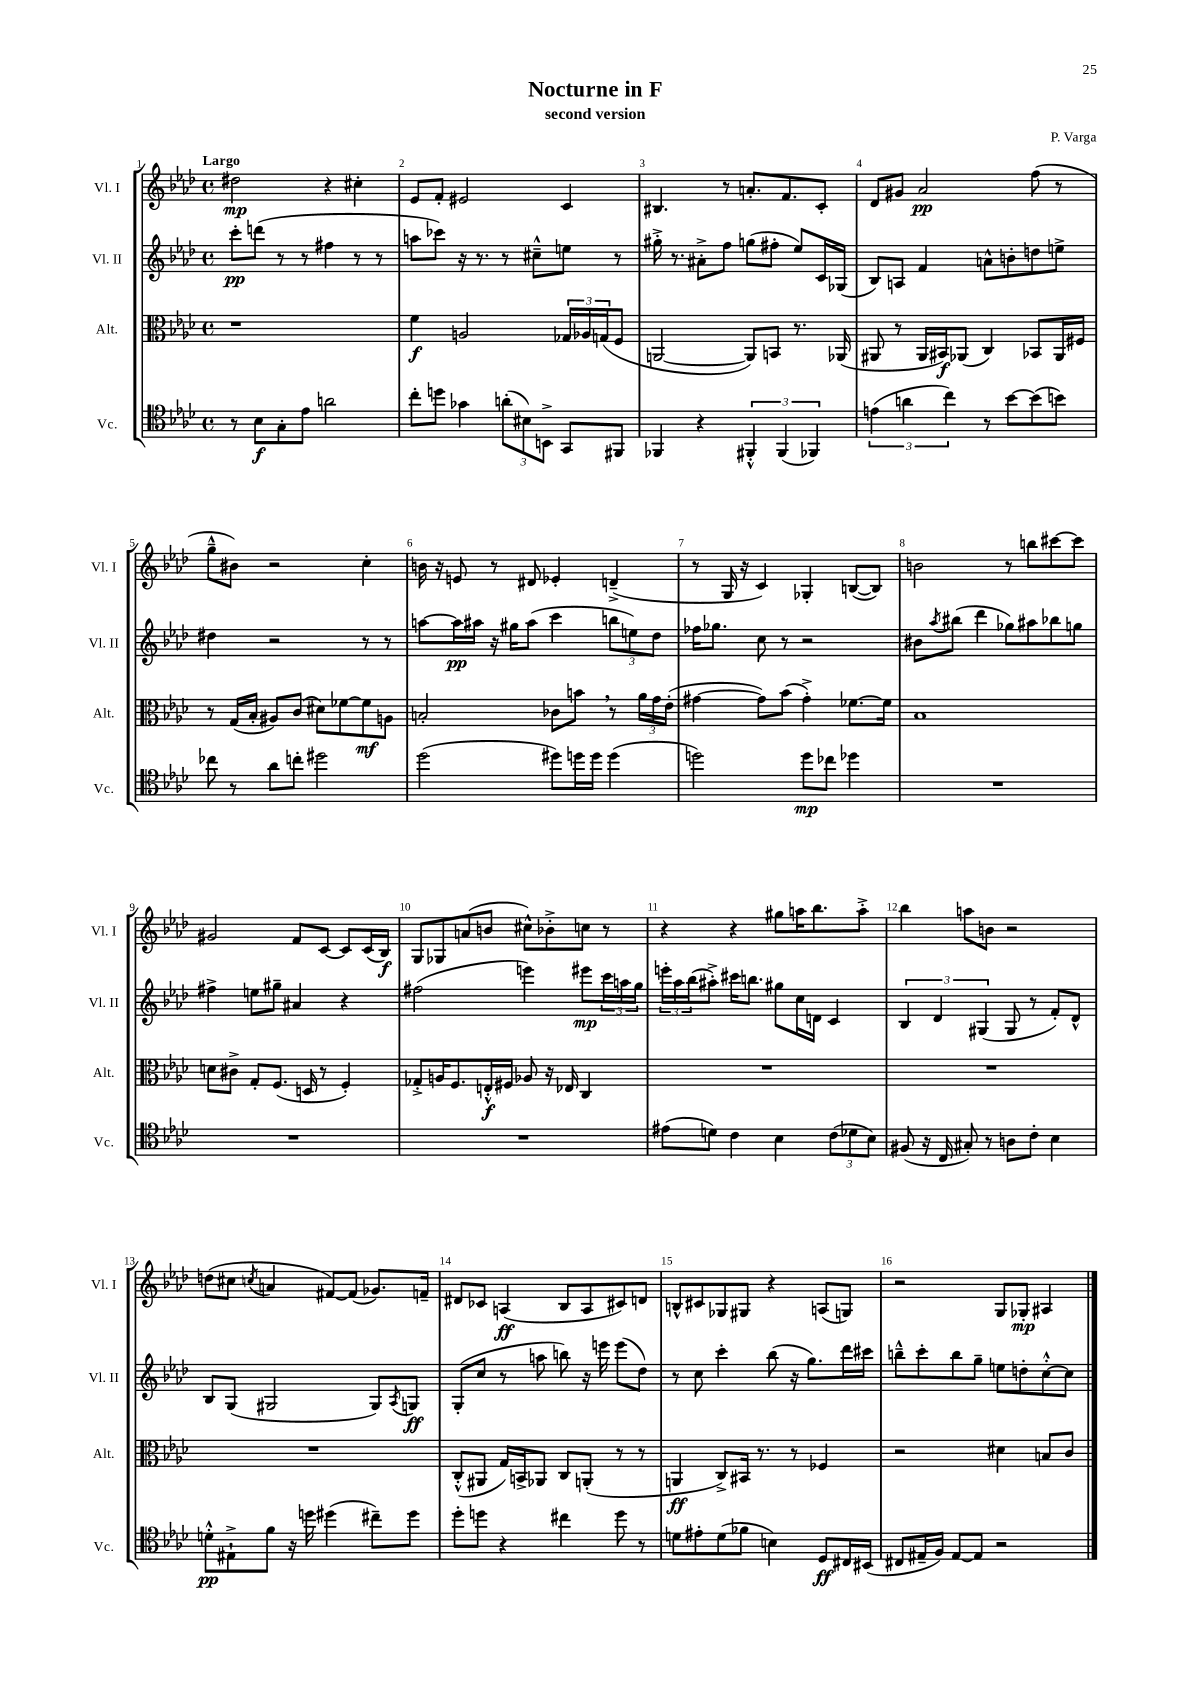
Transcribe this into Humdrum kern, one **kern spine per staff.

**kern	**kern	**kern	**kern
*staff4	*staff3	*staff2	*staff1
*clefC4	*clefC3	*clefG2	*clefG2
*k[b-e-a-d-]	*k[b-e-a-d-]	*k[b-e-a-d-]	*k[b-e-a-d-]
*M4/4	*M4/4	*M4/4	*M4/4
*met(c)	*met(c)	*met(c)	*met(c)
8r	1r	8ccc'	2dd#
8B-	.	(8ddd	.
8G'	.	8r	.
8e-	.	8r	.
2a	.	4ff#	4r
.	.	8r	4cc#'
.	.	8r	.
=	=	=	=
8cc'	4f	8aa	8e-
8dd	.	8ccc-)	8f'
4g-	2A	16r	2e#
.	.	8.r	.
(12a'	.	8r	.
12B#)	.	.	.
.	.	8cc#~^^	.
12BB^	.	.	.
8GG	24G-	8ee	4c
.	24A-	.	.
.	(24G	.	.
8FF#	8F	8r	.
=	=	=	=
4FF-	[2AA	16gg#'^	4.B#
.	.	8.r	.
4r	.	8a#'^	.
.	.	8ff	8r
6FF#'^^	8AA])	(8gg	8.a'
.	8BB	8ff#'	.
(6FF#	.	.	.
.	.	.	8.f
.	8.r	8ee-)	.
6FF-)	.	.	.
.	.	16c	8c'
.	(16AA-	(16G-	.
=	=	=	=
(6e	8AA#	8B-)	8d-
.	8r	8A	8g#
6a	.	.	.
.	16AA#	4f	2a-
.	16BB#)	.	.
6cc)	.	.	.
.	(8AA-	.	.
8r	4C)	8a^^	.
[8b-	.	8b'	.
(8b-]	8BB-	8dd	(8ff
8b)	16AA-	8ee^	8r
.	16F#	.	.
=	=	=	=
8cc-	8r	4dd#	8gg~^^
8r	(16G	.	8b#)
.	16B-'	.	.
8a-	8A#)	2r	2r
8cc'	(8c	.	.
2dd#	8d#)	.	.
.	[8f-	.	.
.	8f-]	8r	4cc'
.	8A	8r	.
=	=	=	=
(2dd-	2B'	[8aa	16b
.	.	.	16r
.	.	16aa]	8e
.	.	16aa#	.
.	.	16r	8r
.	.	16gg#	.
.	.	(8aa#	8d#
8dd#)	8c-	4ccc	4e-'
16dd	8b	.	.
16dd	.	.	.
(4dd	8r	12bb	(4d~^
.	.	12ee)	.
.	24a-	.	.
.	24g	12dd-	.
.	(24e-'	.	.
=	=	=	=
2dd)	[4g#	16ff-	8r
.	.	8.gg-	.
.	.	.	16G
.	.	.	16r
.	8g#])	8cc	4c)
.	(8b-	8r	.
8dd	4g#'^)	2r	4G-'
8cc-	.	.	.
4dd-	[8.f-	.	([8B
.	.	.	8B])
.	16f-]	.	.
=	=	=	=
1r	1B-	8b#	2b
.	.	8qaa-	.
.	.	(8bb#	.
.	.	4ddd-	.
.	.	8gg-)	8r
.	.	8aa#	8bb
.	.	8bb-	[8ccc#
.	.	8gg	8ccc#]
=	=	=	=
1r	8d	4ff#^	2g#
.	8c#^	.	.
.	8G'	8ee	.
.	(8.F	8gg#~	.
.	.	4a#	8f
.	16D	.	.
.	8r	.	[8c
.	4F')	4r	8c]
.	.	.	(16c
.	.	.	16B-)
=	=	=	=
1r	8G-'^	(2ff#	8G
.	16A	.	8G-
.	8.F	.	.
.	.	.	(8a
.	16E'^^	.	8b
.	16F#	.	.
.	8A-	4eee)	8cc#^^)
.	16r	.	8b-'^
.	16E-	.	.
.	4C	8eee#	8cc
.	.	24ccc	8r
.	.	24aa	.
.	.	24gg	.
=	=	=	=
(8e#	1r	24eee'	4r
.	.	24aa-	.
.	.	(24bb-	.
8d)	.	8aa#'^)	.
4c	.	16ccc#	4r
.	.	8.bb	.
4B-	.	8gg#	8gg#
.	.	16cc	16aa
.	.	16d	8.bb-
(12c	.	4c	.
12d-	.	.	.
.	.	.	8aa'^
12B-)	.	.	.
=	=	=	=
(8F#	1r	6B-	4bb-
16r	.	.	.
.	.	6d-	.
16C	.	.	.
8G#')	.	.	8aa
.	.	(6G#	.
8r	.	.	8b
8A	.	8G#	2r
8c'	.	8r	.
4B-	.	8f')	.
.	.	8d-^^	.
=	=	=	=
8d'^^	1r	8B-	(8dd
8E#`^	.	(8G	8cc#
.	.	.	8qcc
8f	.	2G#	4a
16r	.	.	.
16dd	.	.	.
(4dd#	.	.	[8f#)
.	.	.	(8f#]
8cc#~)	.	8G#)	8.g-)
.	.	8qA-	.
8dd#	.	8G	.
.	.	.	16f~
=	=	=	=
8dd-'	(8C'^^	(8G'	8d#
8dd	8AA#	8cc	8c-
4r	16G)	8r	(4A
.	16BB^	.	.
.	8AA-	8aa	.
4cc#	8C	8bb)	8B-
.	(8AA'	16r	8A
.	.	16eee	.
8dd	8r	(8eee	8c#)
8r	8r	8dd-)	8d
=	=	=	=
8d	4AA	8r	8B^^
8e#'	.	8cc	8c#
(8d	8C^)	4ccc'	8G-
8f-	16BB#	.	8G#
.	8.r	.	.
4B)	.	(8bb-	4r
.	8r	16r	.
.	.	8.gg)	.
8D-	4F-	.	(8A
16C#	.	16ddd-	8G)
(16BB#	.	16ccc#	.
=	=	=	=
8C#	2r	8bb~^^	2r
16E#~	.	8ccc'	.
16F)	.	.	.
[8E#	.	8bb	.
8E#]	.	8gg~	.
2r	4d#	8ee	8G
.	.	8dd'	8G-'
.	8B	[8cc'^^	4A#
.	8c	8cc]	.
==	==	==	==
*-	*-	*-	*-
